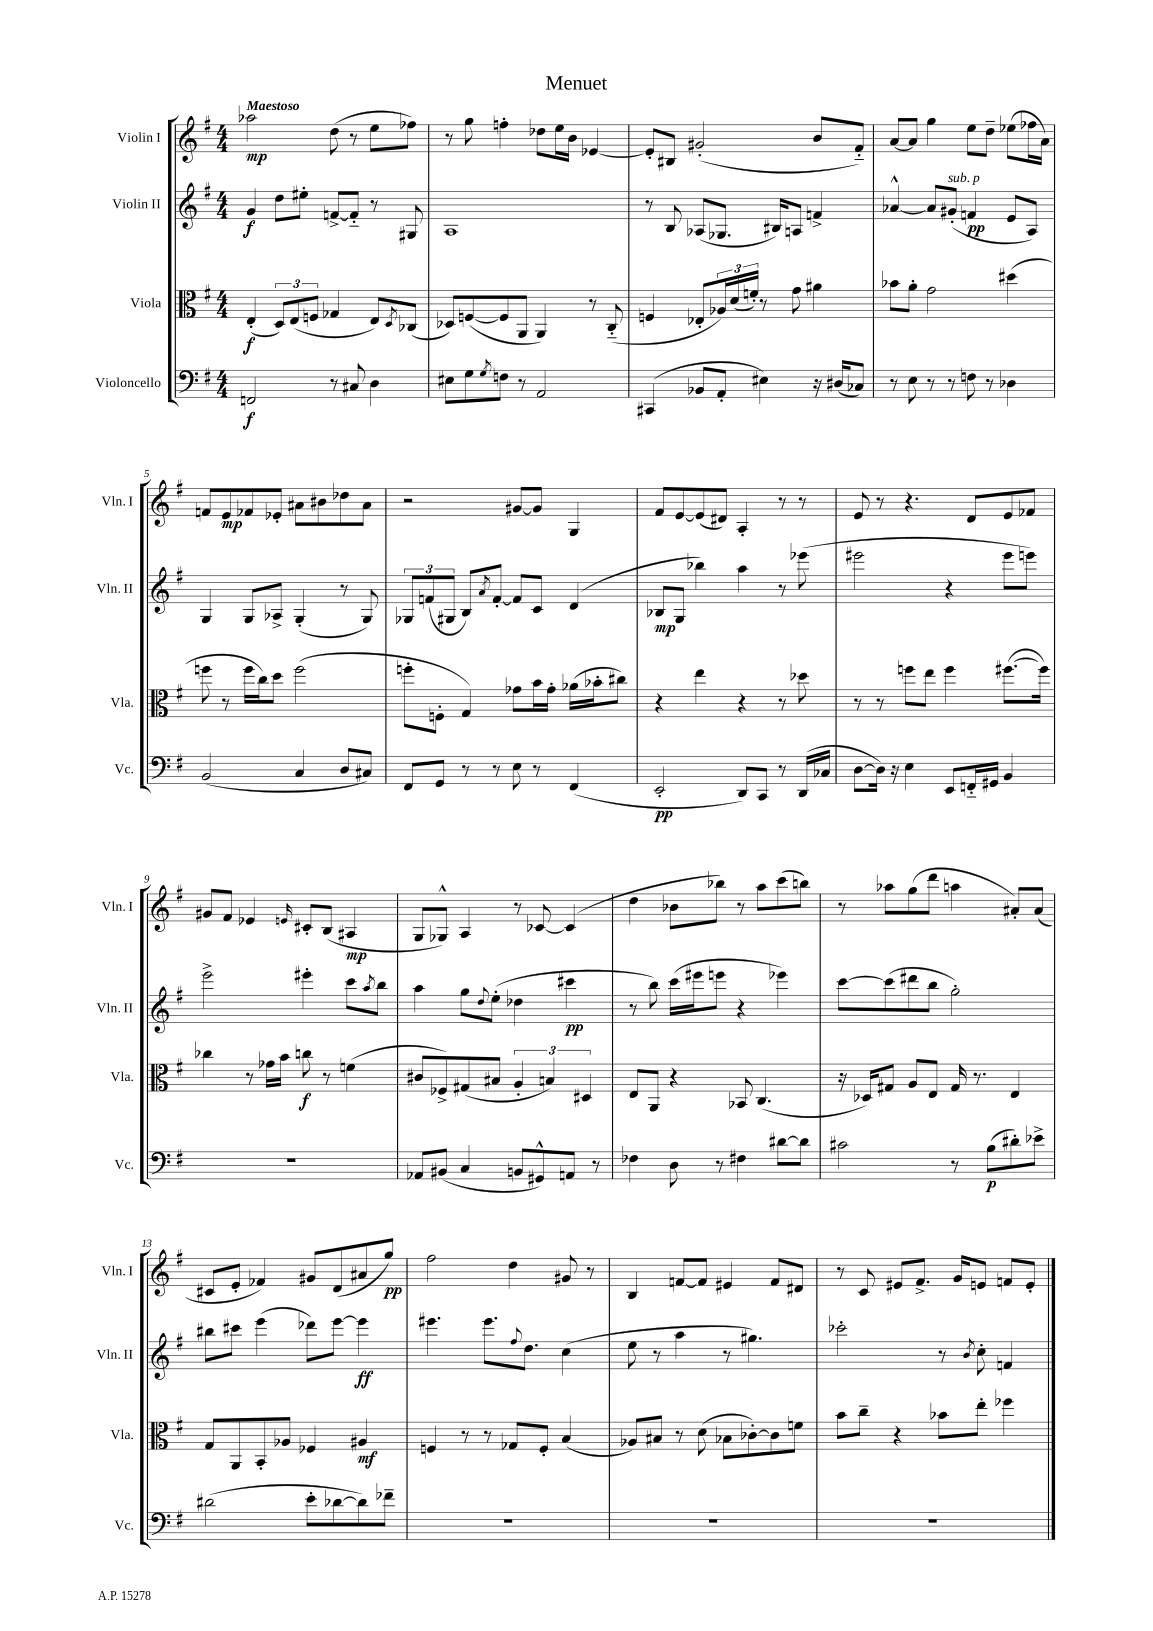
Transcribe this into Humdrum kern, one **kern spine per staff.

**kern	**kern	**kern	**kern
*staff4	*staff3	*staff2	*staff1
*clefF4	*clefC3	*clefG2	*clefG2
*k[f#]	*k[f#]	*k[f#]	*k[f#]
*M4/4	*M4/4	*M4/4	*M4/4
2FF	(4E'	4g	2aa-
.	12D)	8dd	.
.	(12E	.	.
.	.	8ee#'	.
.	12F	.	.
8r	4G-	[8f^	(8dd
8C#	.	8f'~]	8r
4D	8E)	8r	8ee
.	8qD	.	.
.	(8C-	8G#	8ff-)
=	=	=	=
8E#	8D-)	1A	8r
8G	([8F	.	8gg
8qG	.	.	.
8F	8F]	.	4ff'
8r	8AA	.	.
2AA	4AA)	.	8dd-
.	.	.	16ee
.	.	.	16b
.	8r	.	[4e-
.	(8C'~	.	.
=	=	=	=
(4CC#	4F	8r	8e-']
.	.	8B	8B#
8BB-	8E-'	(8A-	(2g#'
8AA'	24A-)	8.G-	.
.	(24d	.	.
.	24f')	.	.
4E#)	8r	.	.
.	.	16B#)	.
.	8g	8A	.
16r	4a#	4f^	8b
(16D#	.	.	.
8C-)	.	.	8f#'~)
=	=	=	=
8r	8b-	[4a-^^	[8a
8E	8a'	.	8a]
8r	2g	8a-]	4gg
8r	.	(8g#'	.
8F	.	4f	8ee
8r	.	.	8dd~
4D-	(4dd#	8e	(8ee-
.	.	8A)	16ff-
.	.	.	16a)
=	=	=	=
(2BB	8ff	4G	8f
.	8r	.	8e
.	16ff	8G	8f-
.	16cc)	.	.
.	8dd	8A-^	8e-'
4C	(2ff	(4G'	8a#
.	.	.	8b#
8D	.	8r	8dd-
8C#)	.	8G)	8a#
=	=	=	=
8FF#	8ff'	12G-	2r
.	.	(12f	.
8GG	8F'	.	.
.	.	12G#	.
8r	4G)	8B)	.
.	.	8qa	.
8r	.	[8f'	.
8E	8g-	8f]	[8g#
8r	16b	8c	8g#]
.	16g-'	.	.
(4FF#	(16a-	(4d	4G
.	16b-'	.	.
.	8cc#)	.	.
=	=	=	=
2EE'	4r	8B-	8f#
.	.	8G	[8e
.	4ee	4bb-)	(8e]
.	.	.	8d#)
8DD)	4r	4aa	4A'
8CC	.	.	.
8r	8r	8r	8r
(16DD	8dd-	(8eee-	8r
16C-	.	.	.
=	=	=	=
[8D	8r	2eee#	8e
16D])	8r	.	8r
16r	.	.	.
4E	8ff	.	4.r
.	8ee	.	.
8EE	4ff	4r	.
16FF'~	.	.	8d
16GG#	.	.	.
4BB	([8.ff#	8eee#	8e
.	.	8eee)	8f-
.	16ff#])	.	.
=	=	=	=
1r	4cc-	2eee^	8g#
.	.	.	8f#
.	8r	.	4e-
.	16g-	.	.
.	16b	.	.
.	.	.	16qqe
.	8cc	4eee#'	8c#'
.	8r	.	(8B
.	(4f	8ccc	4A#
.	.	8qaa	.
.	.	8bb	.
=	=	=	=
8AA-	8c#	4aa	8G
(8BB#	8F-^)	.	8G-^^)
4C	(8G#	8gg	4A
.	.	8qqdd	.
.	8B#	(8ee'	.
8BB	6A'	4dd-	8r
8GG#^^)	.	.	[8c-
.	6B)	.	.
8AA	.	4ccc#	(4c-]
.	6D#	.	.
8r	.	.	.
=	=	=	=
4F-	8E	8r	4dd
.	8AA	8bb)	.
8D	4r	(16ccc	8b-
.	.	16eee#	.
8r	.	8eee	8bb-)
4F#	8BB-	4r	8r
.	(4.C	.	8aa
[8d#	.	4eee-)	(8ccc
8d#]	.	.	8bb)
=	=	=	=
2c#	16r	[8ccc	8r
.	16D-)	.	.
.	8G#	(8ccc]	8aa-
.	8A	8ddd#	(8gg
.	8E	8bb	8ddd
8r	16G#	2gg')	4aa
.	8.r	.	.
(8B	.	.	.
8d#')	4E	.	8a#')
8e-^	.	.	(8a#
=	=	=	=
(2d#	8G	8bb#	8c#
.	8AA	8ccc#	8e'
.	8BB'	(4eee	4f-)
.	8A-	.	.
8e'	4F-	8ddd-)	8g#
[8d-	.	[8eee	(8d
8d-])	4A#	4eee]	8a#
8f-~	.	.	8gg)
=	=	=	=
1r	4F	4.eee#	2ff#
.	8r	.	.
.	8r	8.eee#	.
.	8G-	.	4dd
.	.	8qqff#	.
.	.	8.dd	.
.	8F'	.	.
.	(4B	(4cc	8g#
.	.	.	8r
=	=	=	=
1r	8A-)	8ee	4B
.	8B#	8r	.
.	8r	4aa	[8f
.	(8d	.	8f]
.	8B-	8r	4e#
.	[8c-')	4.gg#)	.
.	8c-]	.	8f
.	8f	.	8d#
=	=	=	=
1r	8b	2ccc-'	8r
.	8cc~	.	8c
.	4r	.	8e#
.	.	.	8.f#^
.	8b-	8r	.
.	.	.	16g
.	.	8qb	.
.	8ee'	8cc'	8e
.	4ff-	4f	8f
.	.	.	8e'
==	==	==	==
*-	*-	*-	*-
